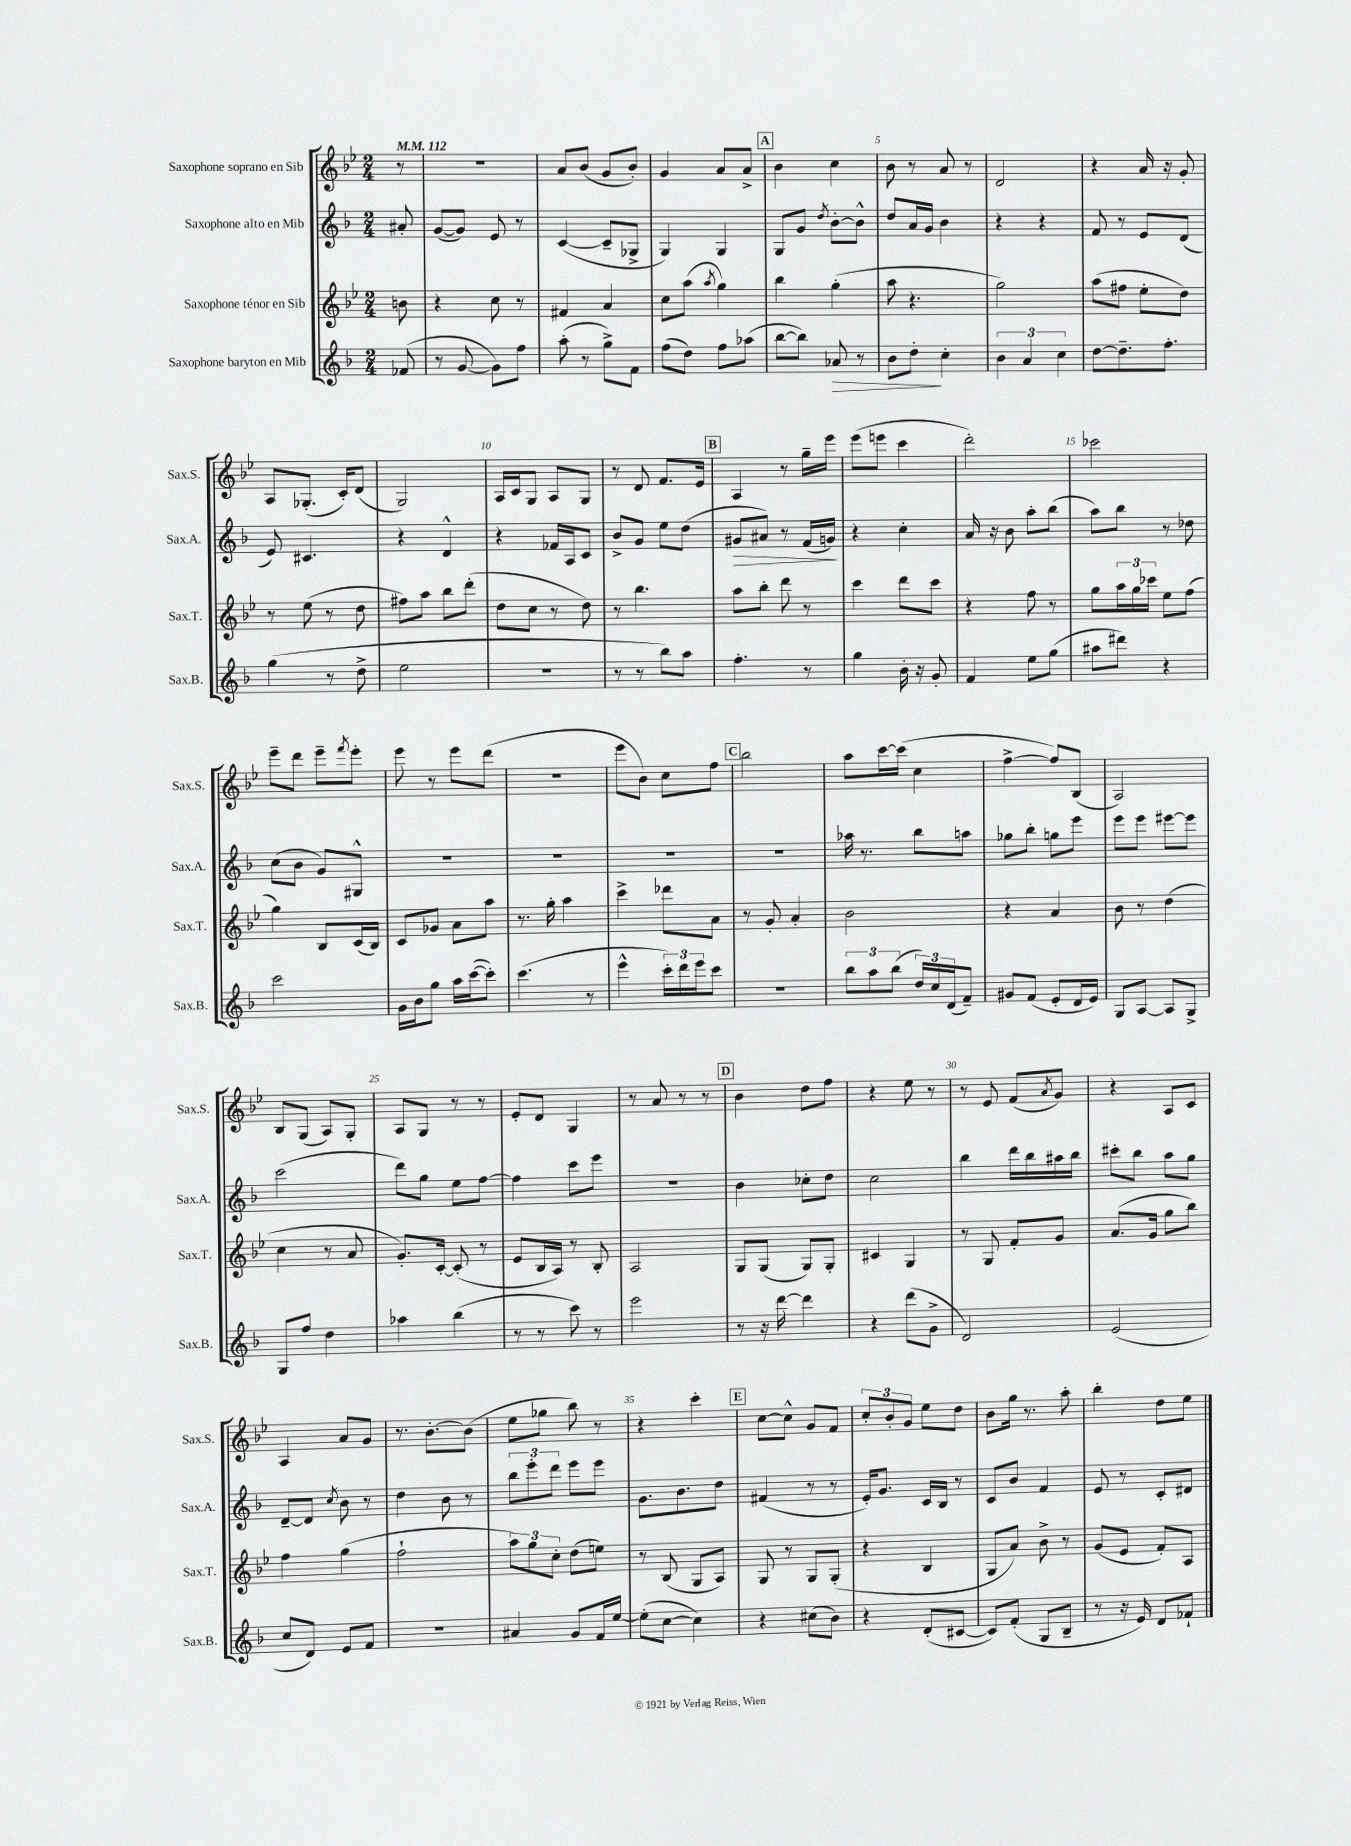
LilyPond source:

<<
\new StaffGroup <<
\new Staff = "s0" \with { instrumentName = "Saxophone soprano en Sib" shortInstrumentName = "Sax.S." } {
    \clef treble \key bes \major \numericTimeSignature \time 2/4 \partial 8 \tempo 4 = 112
    r8 |
    R2 |
    a'8 bes'8( g'8 bes'8-.) |
    g'4 a'8 a'8-> |
    \mark \markup { \box "A" } bes'4 c''4 |
    bes'8 r8 a'8 r8 |
    d'2 |
    r4 a'16 r16 g'8-. |
    a8 ges8.-.( c'16-.) d'8( |
    g2) |
    a16 c'16 g8 a8 g8 |
    r8 d'8 f'8. ees'16 |
    \mark \markup { \box "B" } a4 r8 g''16-- ees'''16 |
    ees'''8( e'''8 c'''4 |
    d'''2-.) |
    ces'''2 |
    ees'''8-- d'''8 ees'''8-- \acciaccatura { f'''8 } ees'''8-. |
    ees'''8 r8 ees'''8 d'''8( |
    R2 |
    ees'''8 bes'8) c''8 f''8 |
    \mark \markup { \box "C" } bes''2 |
    a''8 c'''16~ c'''16( c''4 |
    f''4~-> f''8) bes8( |
    a2) |
    bes8 g8( a8) g8-. |
    a8 g8 r8 r8 |
    ees'8-. d'8 g4 |
    r8 a'8 r8 r8 |
    \mark \markup { \box "D" } bes'4 d''8 f''8 |
    r4 ees''8 r8 |
    r8 ees'8 f'8( \acciaccatura { a'8 } g'8) |
    r4 a8 c'8 |
    a4 a'8 g'8 |
    r8. bes'8.~-. bes'8( |
    ees''8 ges''8 bes''8) r8 |
    r4 c'''4-. |
    \mark \markup { \box "E" } c''8~ c''8-^ g'8 f'8 |
    \tuplet 3/2 { c''8-. bes'8-. g'8 } ees''8 d''8 |
    bes'8 g''16 r8. a''8-. |
    bes''4-. d''8 ees''8 \bar "|." |
}
\new Staff = "s1" \with { instrumentName = "Saxophone alto en Mib" shortInstrumentName = "Sax.A." } {
    \clef treble \key f \major \numericTimeSignature \time 2/4 \partial 8
    ais'8-. |
    g'8~( g'8) e'8 r8 |
    c'4~( c'8-- ges8-> |
    g4) g4 |
    \mark \markup { \box "A" } g8 g'8 \acciaccatura { d''8 } bes'8~-. bes'8-^ |
    d''8 a'16 g'16 bes'4 |
    r4 r4 |
    f'8 r8 e'8 d'8( |
    e'8) cis'4. |
    r4 d'4-^ |
    r4 fes'16 a16 c'8 |
    bes'8-> g'8 e''8 d''8( |
    \mark \markup { \box "B" } gis'8\> ais'8) r8 f'16( g'16\!) |
    r4 c''4-. |
    a'16 r16 bes'8 a''8-. bes''8( |
    a''8) bes''8 r8 des''8 |
    c''8( bes'8 g'8) gis8-^ |
    R2 |
    R2 |
    R2 |
    \mark \markup { \box "C" } R2 |
    aes''16 r8. bes''8 a''8 |
    ges''8 bes''8-. g''8 e'''8 |
    e'''8 e'''8 eis'''8~ eis'''8 |
    c'''2( |
    d'''8) g''8 e''8 f''8~ |
    f''4 c'''8 e'''8 |
    R2 |
    \mark \markup { \box "D" } bes'4 ces''8-. d''8 |
    c''2 |
    bes''4 d'''16 bes''16 ais''16 bes''16 |
    cis'''8-. bes''8 a''8 g''8 |
    d'8~-- d'8 \acciaccatura { c''8 } bes'8 r8 |
    d''4 bes'8 r8 |
    \tuplet 3/2 { bes''8 e'''8-. d'''8 } e'''8 e'''8 |
    g'8. bes'8. d''8 |
    \mark \markup { \box "E" } fis'4( r8 r8 |
    e'16-.) g'8. c'16 bes16 r8 |
    c'8 bes'8 f'4 |
    e'8 r8 c'8-. dis'8 \bar "|." |
}
\new Staff = "s2" \with { instrumentName = "Saxophone ténor en Sib" shortInstrumentName = "Sax.T." } {
    \clef treble \key bes \major \numericTimeSignature \time 2/4 \partial 8
    b'8 |
    r4 c''8 r8 |
    fis'4 a'4 |
    c''8 a''8( \acciaccatura { a''8 } g''4) |
    \mark \markup { \box "A" } bes''4 g''4-.( |
    a''8 r4. |
    g''2) |
    a''8( fis''8 ees''8-. d''8) |
    r8 ees''8( r8 d''8 |
    fis''8) a''8 bes''8 d'''8-.( |
    d''8 c''8 r8 d''8) |
    r8 bes''4. |
    \mark \markup { \box "B" } a''8 bes''8-. d'''8 r8 |
    c'''4 d'''8 c'''8 |
    r4 f''8 r8 |
    g''8 \tuplet 3/2 { a''16 g''16 ces'''16 } ees''8 f''8( |
    g''4) bes8 c'16( bes16) |
    c'8 ges'8 a'8 a''8 |
    r8. g''16-. a''4 |
    c'''4-> des'''8 a'8 |
    \mark \markup { \box "C" } r8 g'8-. a'4-. |
    bes'2 |
    r4 a'4 |
    bes'8 r8 d''4( |
    c''4 r8 a'8 |
    g'8.-.) c'16~-. c'8-.( r8 |
    ees'8 bes16 a16) r8 bes8-. |
    a2 |
    \mark \markup { \box "D" } g8 g8( g8) g8-. |
    cis'4 g4 |
    r8 g8 f'8-. g'8 |
    a'8.( g'16 g''8 bes''8) |
    f''4 g''4( |
    f''2-! |
    \tuplet 3/2 { a''8) g''8 c''8-. } d''8( e''8) |
    r8 bes8( g8 a8) |
    \mark \markup { \box "E" } g8 r8 g8 g8-.( |
    r4 bes4 |
    g8 a'8) bes'8-> r8 |
    g'8( ees'8 f'8-.) a8 \bar "|." |
}
\new Staff = "s3" \with { instrumentName = "Saxophone baryton en Mib" shortInstrumentName = "Sax.B." } {
    \clef treble \key f \major \numericTimeSignature \time 2/4 \partial 8
    fes'8( |
    r8 g'8~ g'8) f''8 |
    a''8-.( r8 g''8->) f'8 |
    f''8( d''8) f''8 aes''8( |
    \mark \markup { \box "A" } bes''8~ bes''8) aes'8\> r8 |
    bes'8 d''8-.\! c''4-. |
    \tuplet 3/2 { bes'4 a'4 c''4 } |
    d''8~ d''8.-- f''8.-. |
    g''4( r8 d''8-> |
    e''2 |
    r2 |
    r8 r8 bes''8) a''8 |
    \mark \markup { \box "B" } f''4.-. r8 |
    g''4 bes'16-. r16 g'8-. |
    f'4 e''8 g''8( |
    ais''8 dis'''8) r4 |
    c'''2 |
    g'16 bes'16 g''8 a''16 c'''16~( c'''8-.) |
    c'''4.( r8 |
    e'''4-^ \tuplet 3/2 { c'''16-.) d'''16 e'''16 } c'''8 |
    \mark \markup { \box "C" } R2 |
    \tuplet 3/2 { bes''8 a''8 bes''8( } \tuplet 3/2 { d''16) c''16 d'16( } f'8--) |
    gis'8 f'8( e'8-. d'16 e'16) |
    g8 a8~ a8 g8-> |
    g8 f''8 d''4 |
    aes''4 bes''4( |
    r8 r8 c'''8) r8 |
    e'''2 |
    \mark \markup { \box "D" } r8 r16 d'''16~ d'''4 |
    r4 d'''8( g'8-> |
    d'2) |
    e'2( |
    c''8 d'8) e'8 f'8 |
    r2 |
    ais'4 g'8 f'16 e''16~ |
    e''8-.( c''8~ c''4) |
    \mark \markup { \box "E" } r4 cis''8( bes'8) |
    r4 d'8-.( cis'8~ |
    cis'8) f'8-.( g8 bes8-- |
    r8 r16 e'16) d'8 fes'8-! \bar "|." |
}
>>
>>
\layout { \context { \Score \override BarNumber.break-visibility = ##(#f #t #t) barNumberVisibility = #(every-nth-bar-number-visible 5) } }
